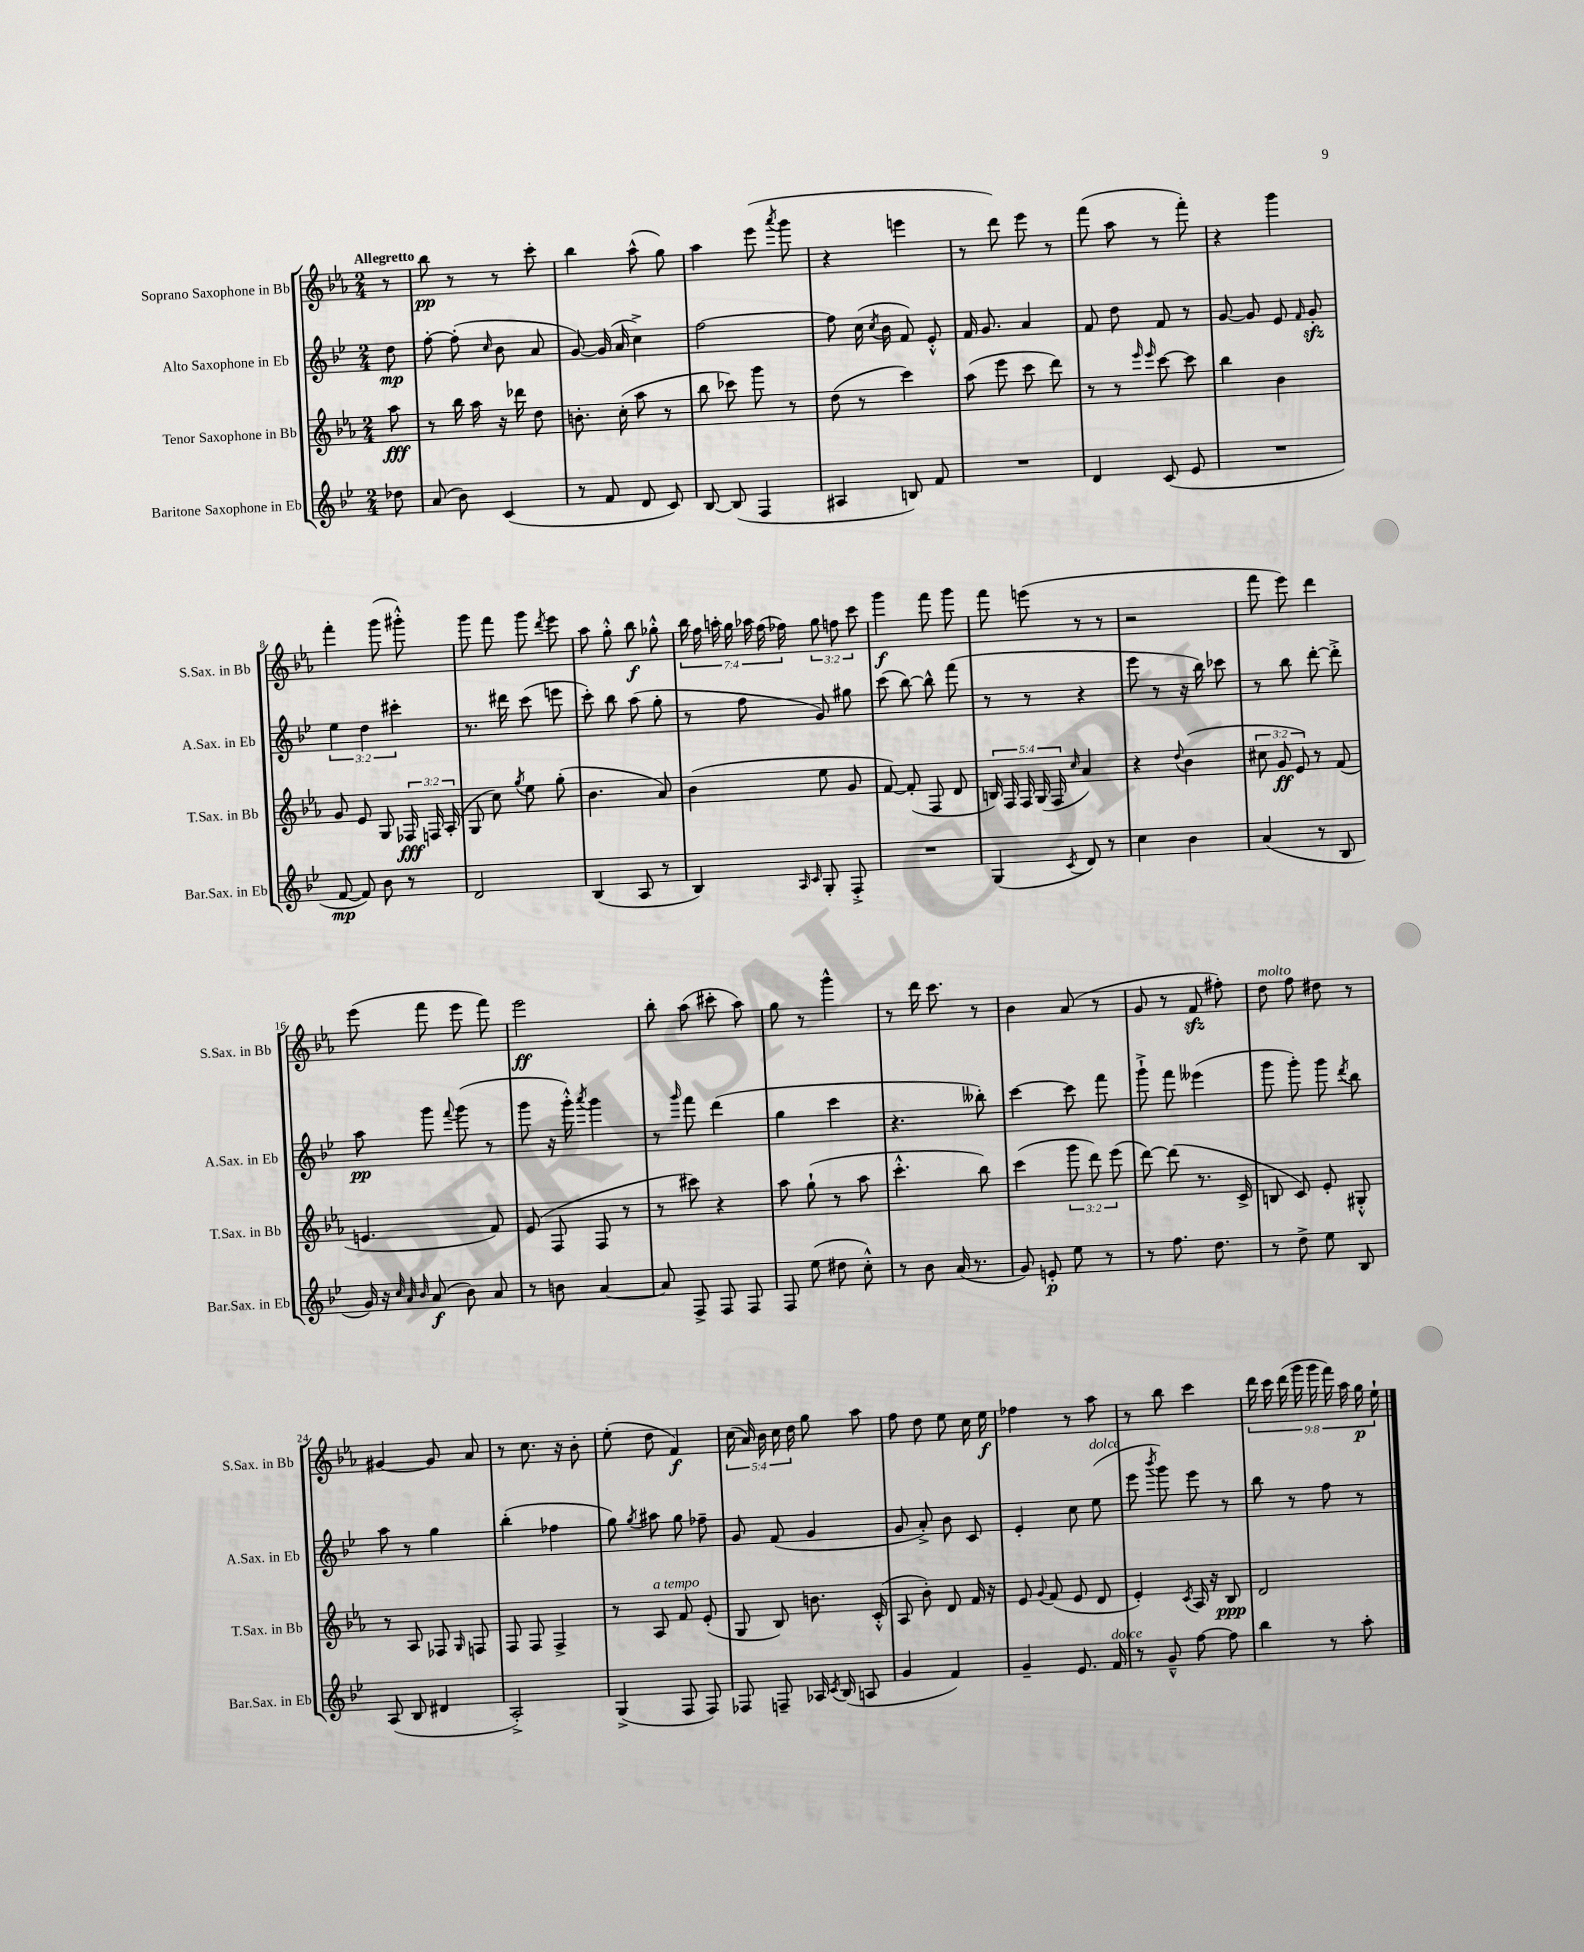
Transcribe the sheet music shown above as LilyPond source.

<<
\new StaffGroup <<
\new Staff = "s0" \with { instrumentName = "Soprano Saxophone in Bb" shortInstrumentName = "S.Sax. in Bb" } {
    \clef treble \key ees \major \numericTimeSignature \time 2/4 \override Staff.TupletNumber.text = #tuplet-number::calc-fraction-text \partial 8 \tempo "Allegretto"
    \autoBeamOff r8 |
    bes''8\pp r8 r8 c'''8-. |
    bes''4 aes''8-^( g''8) |
    aes''4 ees'''8( \acciaccatura { aes'''8 } g'''8 |
    r4 e'''4 |
    r8 d'''8) ees'''8 r8 |
    f'''8( aes''8 r8 f'''8-.) |
    r4 g'''4 |
    f'''4-. g'''8( gis'''8-.-^) |
    g'''8 f'''8 g'''8 \acciaccatura { d'''8 } ees'''8 |
    aes''8 g''8-.-^ bes''8\f ges''8-.-^ |
    \tuplet 7/4 { bes''16 f''16 a''16-. g''16 aes''16 f''16( fes''16) } \tuplet 3/2 { g''8 f''8 c'''8 } |
    g'''4\f f'''8 g'''8 |
    f'''8 e'''8( r8 r8 |
    r2 |
    f'''8 ees'''8) d'''4 |
    ees'''8( f'''8 ees'''8 f'''8) |
    ees'''2\ff |
    bes''8-. aes''8( cis'''8-. aes''8) |
    g''8 r8 g'''4-^ |
    r8 d'''16 c'''8. r8 |
    bes'4 aes'8( r8 |
    g'8 r8 f'8\sfz fis''8-.) |
    d''8^\markup { \italic "molto" } f''8 dis''8 r8 |
    gis'4~ gis'8 aes'8 |
    r8 c''8. r16 bes'8-. |
    ees''8-.( d''8 f'4\f) |
    \tuplet 5/4 { c''16( aes'16) bes'16 c''16 d''16 } g''8 aes''8 |
    f''8 d''8 ees''8 c''16 ees''16\f |
    fes''4 r8 aes''8 |
    r8 bes''8 c'''4 |
    \tuplet 9/8 { d'''16 c'''16 d'''16( g'''16 g'''16 f'''16) aes''16 g''16\p ees''16-! } \bar "|." |
}
\new Staff = "s1" \with { instrumentName = "Alto Saxophone in Eb" shortInstrumentName = "A.Sax. in Eb" } {
    \clef treble \key bes \major \numericTimeSignature \time 2/4 \override Staff.TupletNumber.text = #tuplet-number::calc-fraction-text \partial 8
    \autoBeamOff d''8\mp |
    f''8~-. f''8-.( \grace { c''16 } bes'8 a'8 |
    g'8~) g'16( a'16 c''4->) |
    f''2~ |
    f''8 c''16( \acciaccatura { c''8 } bes'16 f'8) ees'8-.-^ |
    f'16 g'8. a'4 |
    f'8 d''8 f'8 r8 |
    g'8~ g'8 ees'8 \grace { f'16 } g'8-.\sfz |
    \tuplet 3/2 { ees''4 d''4 cis'''4-. } |
    r8. dis'''16 c'''8( e'''8 |
    c'''8-.) bes''8 a''8( g''8-. |
    r8 f''8 g'8) gis''8 |
    c'''8( bes''8~) bes''8-^ f'''8( |
    r8 r8 r4 |
    ees'''8 r8 r16 bes''16) ces'''8 |
    r8 bes''8 d'''8~-. d'''8-.-> |
    a''8\pp g'''8 \appoggiatura { f'''8 } g'''8( r8 |
    g'''8 r16 g'''16-.-^) \acciaccatura { a'''8 } g'''4 |
    r8 \grace { g'''16 } f'''8 d'''4( |
    g''4 c'''4 |
    r4. beses''8-.) |
    c'''4~ c'''8 f'''8 |
    g'''8-!-> f'''8 eeses'''4( |
    g'''8 g'''8-.) g'''8 \acciaccatura { d'''8 } bes''8 |
    a''8 r8 g''4 |
    bes''4-.( fes''4 |
    g''8) \acciaccatura { g''8 } ais''8 g''8 fes''8-- |
    g'8 f'8( g'4 |
    g'8 a'8-.->) bes'8 c'8 |
    ees'4-. c''8 ees''8^\markup { \italic "dolce" }( |
    ees'''8 \acciaccatura { bes'''8 } g'''8) ees'''8 r8 |
    bes''8 r8 f''8 r8 \bar "|." |
}
\new Staff = "s2" \with { instrumentName = "Tenor Saxophone in Bb" shortInstrumentName = "T.Sax. in Bb" } {
    \clef treble \key ees \major \numericTimeSignature \time 2/4 \override Staff.TupletNumber.text = #tuplet-number::calc-fraction-text \partial 8
    \autoBeamOff aes''8\fff |
    r8 bes''16 aes''16 r16 des'''16 d''8 |
    b'8.-. c''16-.( aes''8 r8 |
    bes''8 ces'''8) g'''8 r8 |
    d''8( r8 c'''4) |
    aes''8( ees'''8 c'''8 d'''8) |
    r8 r8 \grace { ees'''16 ees'''16 } c'''8~ c'''8 |
    bes''4 bes'4 |
    g'8 ees'8 g8 \tuplet 3/2 { fes16\fff f16 aes16-.( } |
    g8 c''8) \acciaccatura { g''8 } ees''8 g''8-.( |
    bes'4. aes'8) |
    bes'4( ees''8 g'8 |
    f'8~) f'8-.( f8 d'8 |
    \tuplet 5/4 { b16) f16 f16 g16( f16 } \grace { c''16 } aes'4) |
    r4 \appoggiatura { d''8 } bes'4( |
    \tuplet 3/2 { cis''8 g'8\ff ees'8) } r8 f'8( |
    e'4. f'8) |
    ees'8( f8 f8 r8 |
    r8 cis'''8) r4 |
    aes''8 g''8-!( r8 aes''8 |
    c'''4.-.-^ bes''8) |
    c'''4( \tuplet 3/2 { g'''8 d'''8) ees'''8( } |
    d'''8~) d'''8( r8. c'16-> |
    b8 c'8) ees'8-. gis8-.-^ |
    r8 aes8 fes8 \grace { g16 } f8 |
    f8 f8 f4-> |
    r8 aes8^\markup { \italic "a tempo" } f'8 ees'8-.( |
    g8 bes8) b'8. c'16-.-^( |
    aes8 bes'8-.) d'8 f'16 r16 |
    ees'8 \appoggiatura { g'8 } f'8( ees'8 d'8 |
    ees'4-.) \acciaccatura { c'8 } aes16 r16 bes8\ppp |
    d'2 \bar "|." |
}
\new Staff = "s3" \with { instrumentName = "Baritone Saxophone in Eb" shortInstrumentName = "Bar.Sax. in Eb" } {
    \clef treble \key bes \major \numericTimeSignature \time 2/4 \partial 8
    \autoBeamOff des''8 |
    a'8( bes'8) c'4( |
    r8 f'8 d'8 c'8) |
    bes8~ bes8( f4 |
    ais4 b8) f'8 |
    R2 |
    d'4 c'8( ees'8 |
    R2 |
    f'8~\mp f'8) bes'8 r8 |
    d'2 |
    bes4( a8 r8 |
    bes4) \grace { a16 c'16 } g8-. f8-.-> |
    R2 |
    g4( \acciaccatura { c'8 } d'8) r8 |
    c''4 bes'4 |
    a'4( r8 bes8 |
    g'16) r16 \grace { c''32 a'32 bes'32 } a'8\f( bes'8) a'8 |
    r8 b'8 a'4~ |
    a'8 f8-> f8 f8 |
    f8 ees''8( dis''8 c''8-.-^) |
    r8 bes'8 a'16( r8. |
    g'8) e'8-.\p ees''8 r8 |
    r8 f''8. d''8. |
    r8 d''8-> ees''8 bes8 |
    a8( bes8 dis'4 |
    a2-.->) |
    g4->( f8 f8) |
    fes8 f8-- aes16 \acciaccatura { c'8 } bes16( a8 |
    g'4 f'4) |
    g'4-- ees'8. f'16^\markup { \italic "dolce" } |
    r8 g'8---^ f''8~ f''8 |
    bes''4 r8 a''8-. \bar "|." |
}
>>
>>
